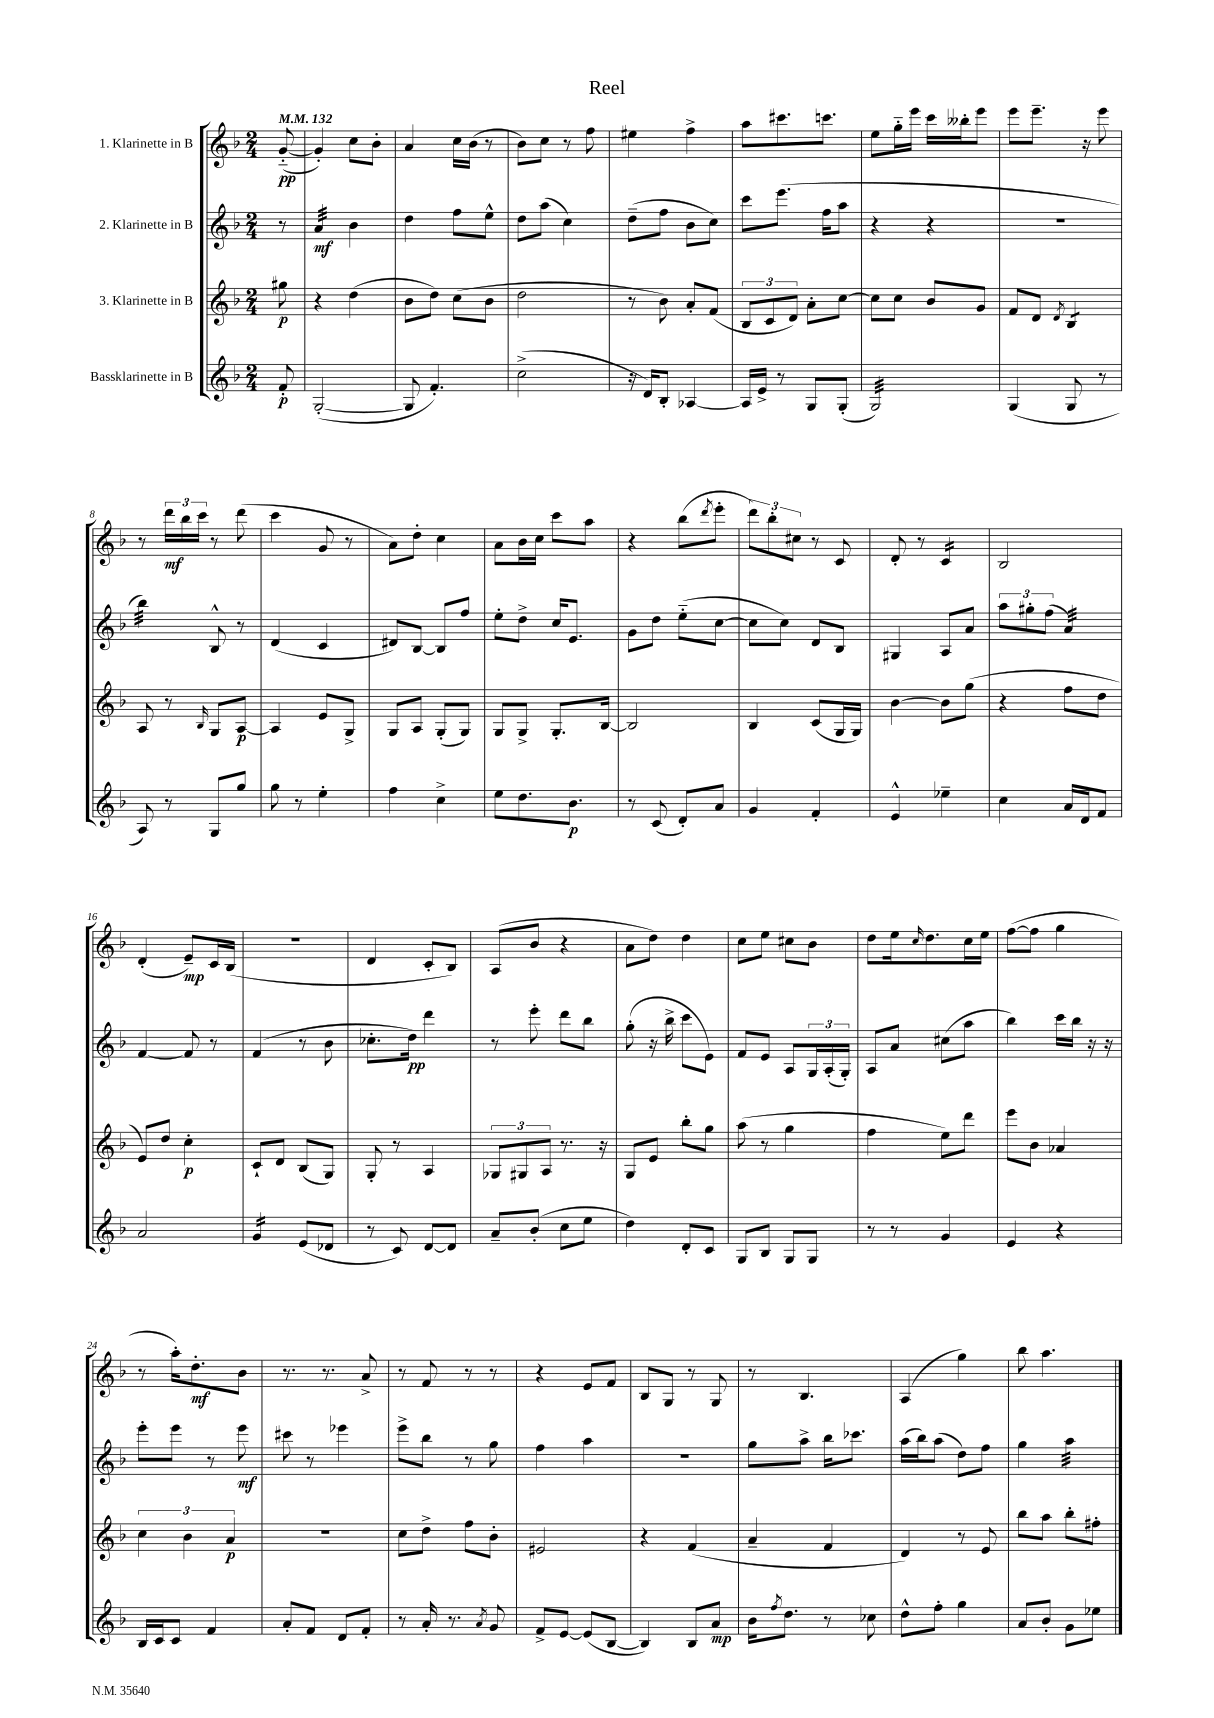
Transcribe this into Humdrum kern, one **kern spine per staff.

**kern	**kern	**kern	**kern
*staff4	*staff3	*staff2	*staff1
*clefG2	*clefG2	*clefG2	*clefG2
*k[b-]	*k[b-]	*k[b-]	*k[b-]
*M2/4	*M2/4	*M2/4	*M2/4
*MM132	*MM132	*MM132	*MM132
8f'	8gg#	8r	([8g'~
=	=	=	=
([2G'	4r	4a	4g'])
.	(4dd	4b-	8cc
.	.	.	8b-'
=	=	=	=
8G]	8b-	4dd	4a
4.f')	8dd)	.	.
.	(8cc	8ff	16cc
.	.	.	(16b-
.	8b-	8ee^^	8r
=	=	=	=
(2cc^	2dd	8dd	8b-)
.	.	(8aa	8cc
.	.	4cc)	8r
.	.	.	8ff
=	=	=	=
16r	8r	(8dd~	4ee#
16d)	.	.	.
8B-'	8b-)	8ff	.
[4A-	8a'	8b-	4ff^
.	(8f	8cc)	.
=	=	=	=
16A-]	12B-	8ccc	8aa
16e^	.	.	.
.	12c	.	.
8r	.	(8.eee	8.ccc#
.	12d)	.	.
8G	8a'	.	.
.	.	16ff	8.ccc
(8G'	[8cc	8aa	.
=	=	=	=
2G)	8cc]	4r	8ee
.	8cc	.	16gg'~
.	.	.	16eee
.	8b-	4r	16ccc
.	.	.	16bb--'
.	8g	.	8eee
=	=	=	=
(4G	8f	2r	8eee
.	8d	.	8.eee~
.	8qd	.	.
8G	4B-	.	.
.	.	.	16r
8r	.	.	8eee
=	=	=	=
8A)	8A	4bb-)	8r
8r	8r	.	24ddd
.	.	.	24bb-
.	.	.	24ccc
.	16qqB-	.	.
8G	8G	8B-^^	8r
8gg	[8A	8r	(8ddd
=	=	=	=
8gg	4A]	(4d	4ccc
8r	.	.	.
4ee'	8e	4c	8g
.	8G^	.	8r
=	=	=	=
4ff	8G	8d#)	8a)
.	8A	[8B-	8dd'
4cc^	(8G'	8B-]	4cc
.	8G)	8ff	.
=	=	=	=
8ee	8G	8ee'	8a
8.dd	8G^	8dd^	16b-
.	.	.	16cc
.	8.G'	16cc	8ccc
8.b-	.	8.e	.
.	.	.	8aa
.	[16B-	.	.
=	=	=	=
8r	2B-]	8g	4r
(8c	.	8dd	.
8d')	.	(8ee'~	(8bb-
.	.	.	8qddd
8a	.	[8cc	8eee'
=	=	=	=
4g	4B-	8cc]	12ddd)
.	.	.	12bb-'
.	.	8cc)	.
.	.	.	12cc#
4f'	(8c	8d	8r
.	16G	8B-	8c
.	16G)	.	.
=	=	=	=
4e^^	[4b-	4G#	8d'
.	.	.	8r
4ee-~	8b-]	8A	4c
.	(8gg	8a	.
=	=	=	=
4cc	4r	12aa	2B-
.	.	12gg#'	.
.	.	(12ff	.
16a	8ff	4a)	.
16d	.	.	.
8f	8dd	.	.
=	=	=	=
2a	8e)	[4f	(4d'
.	8dd	.	.
.	4cc'	8f]	8e~)
.	.	8r	16c
.	.	.	(16B-
=	=	=	=
4g	8c`	(4f	2r
.	8d	.	.
(8e	(8B-	8r	.
8d-	8G)	8b-	.
=	=	=	=
8r	8G'	8.cc-'	4d
8c)	8r	.	.
.	.	16dd)	.
[8d	4A	4ddd	8c'
8d]	.	.	8B-)
=	=	=	=
8a~	12G-	8r	(8A
.	12G#	.	.
(8b-'	.	8eee'	8b-
.	12A	.	.
8cc	8.r	8ddd	4r
8ee	.	8bb-	.
.	16r	.	.
=	=	=	=
4dd)	8G	(8gg'	8a
.	8e	16r	8dd)
.	.	16bb-^	.
8d'	8bb-'	8ccc	4dd
8c	8gg	8e)	.
=	=	=	=
8G	(8aa	8f	8cc
8B-	8r	8e	8ee
8G	4gg	8A	8cc#
8G	.	24G	8b-
.	.	(24A'	.
.	.	24G')	.
=	=	=	=
8r	4ff	8A	8dd
8r	.	8a	16ee
.	.	.	16qqcc
.	.	.	8.dd
4g	8ee)	(8cc#	.
.	8ddd	8aa	16cc
.	.	.	16ee
=	=	=	=
4e	8eee	4bb-)	([8ff
.	8b-	.	8ff]
4r	4a-	16ccc	4gg
.	.	16bb-	.
.	.	16r	.
.	.	16r	.
=	=	=	=
16B-	6cc	8eee'	8r
16c	.	.	.
8c	.	8eee	16aa')
.	6b-	.	.
.	.	.	8.dd'
4f	.	8r	.
.	6a	.	.
.	.	8eee	8b-
=	=	=	=
8a'	2r	8ccc#	8.r
8f	.	8r	.
.	.	.	8.r
8d	.	4eee-	.
8f'	.	.	8a^
=	=	=	=
8r	8cc	8eee^	8r
16a'	8dd^	8bb-	8f
8.r	.	.	.
.	8ff	8r	8r
8qa	.	.	.
8g	8b-'	8gg	8r
=	=	=	=
8f^	2e#	4ff	4r
[8e	.	.	.
(8e]	.	4aa	8e
[8B-	.	.	8f
=	=	=	=
4B-])	4r	2r	8B-
.	.	.	8G
8B-	(4f	.	8r
8a	.	.	8G
=	=	=	=
16b-	4a~	8gg	8r
8qff	.	.	.
8.dd	.	.	.
.	.	8aa^	4.B-
8r	4f	16bb-	.
.	.	8.ccc-	.
8cc-	.	.	.
=	=	=	=
8dd^^	4d)	(16aa	(4A
.	.	16bb-)	.
8ff'	.	(8aa	.
4gg	8r	8dd)	4gg)
.	8e	8ff	.
=	=	=	=
8a	8bb-	4gg	8bb-
8b-'	8aa	.	4.aa
8g	8bb-'	4aa	.
8ee-	8ff#'	.	.
==	==	==	==
*-	*-	*-	*-
